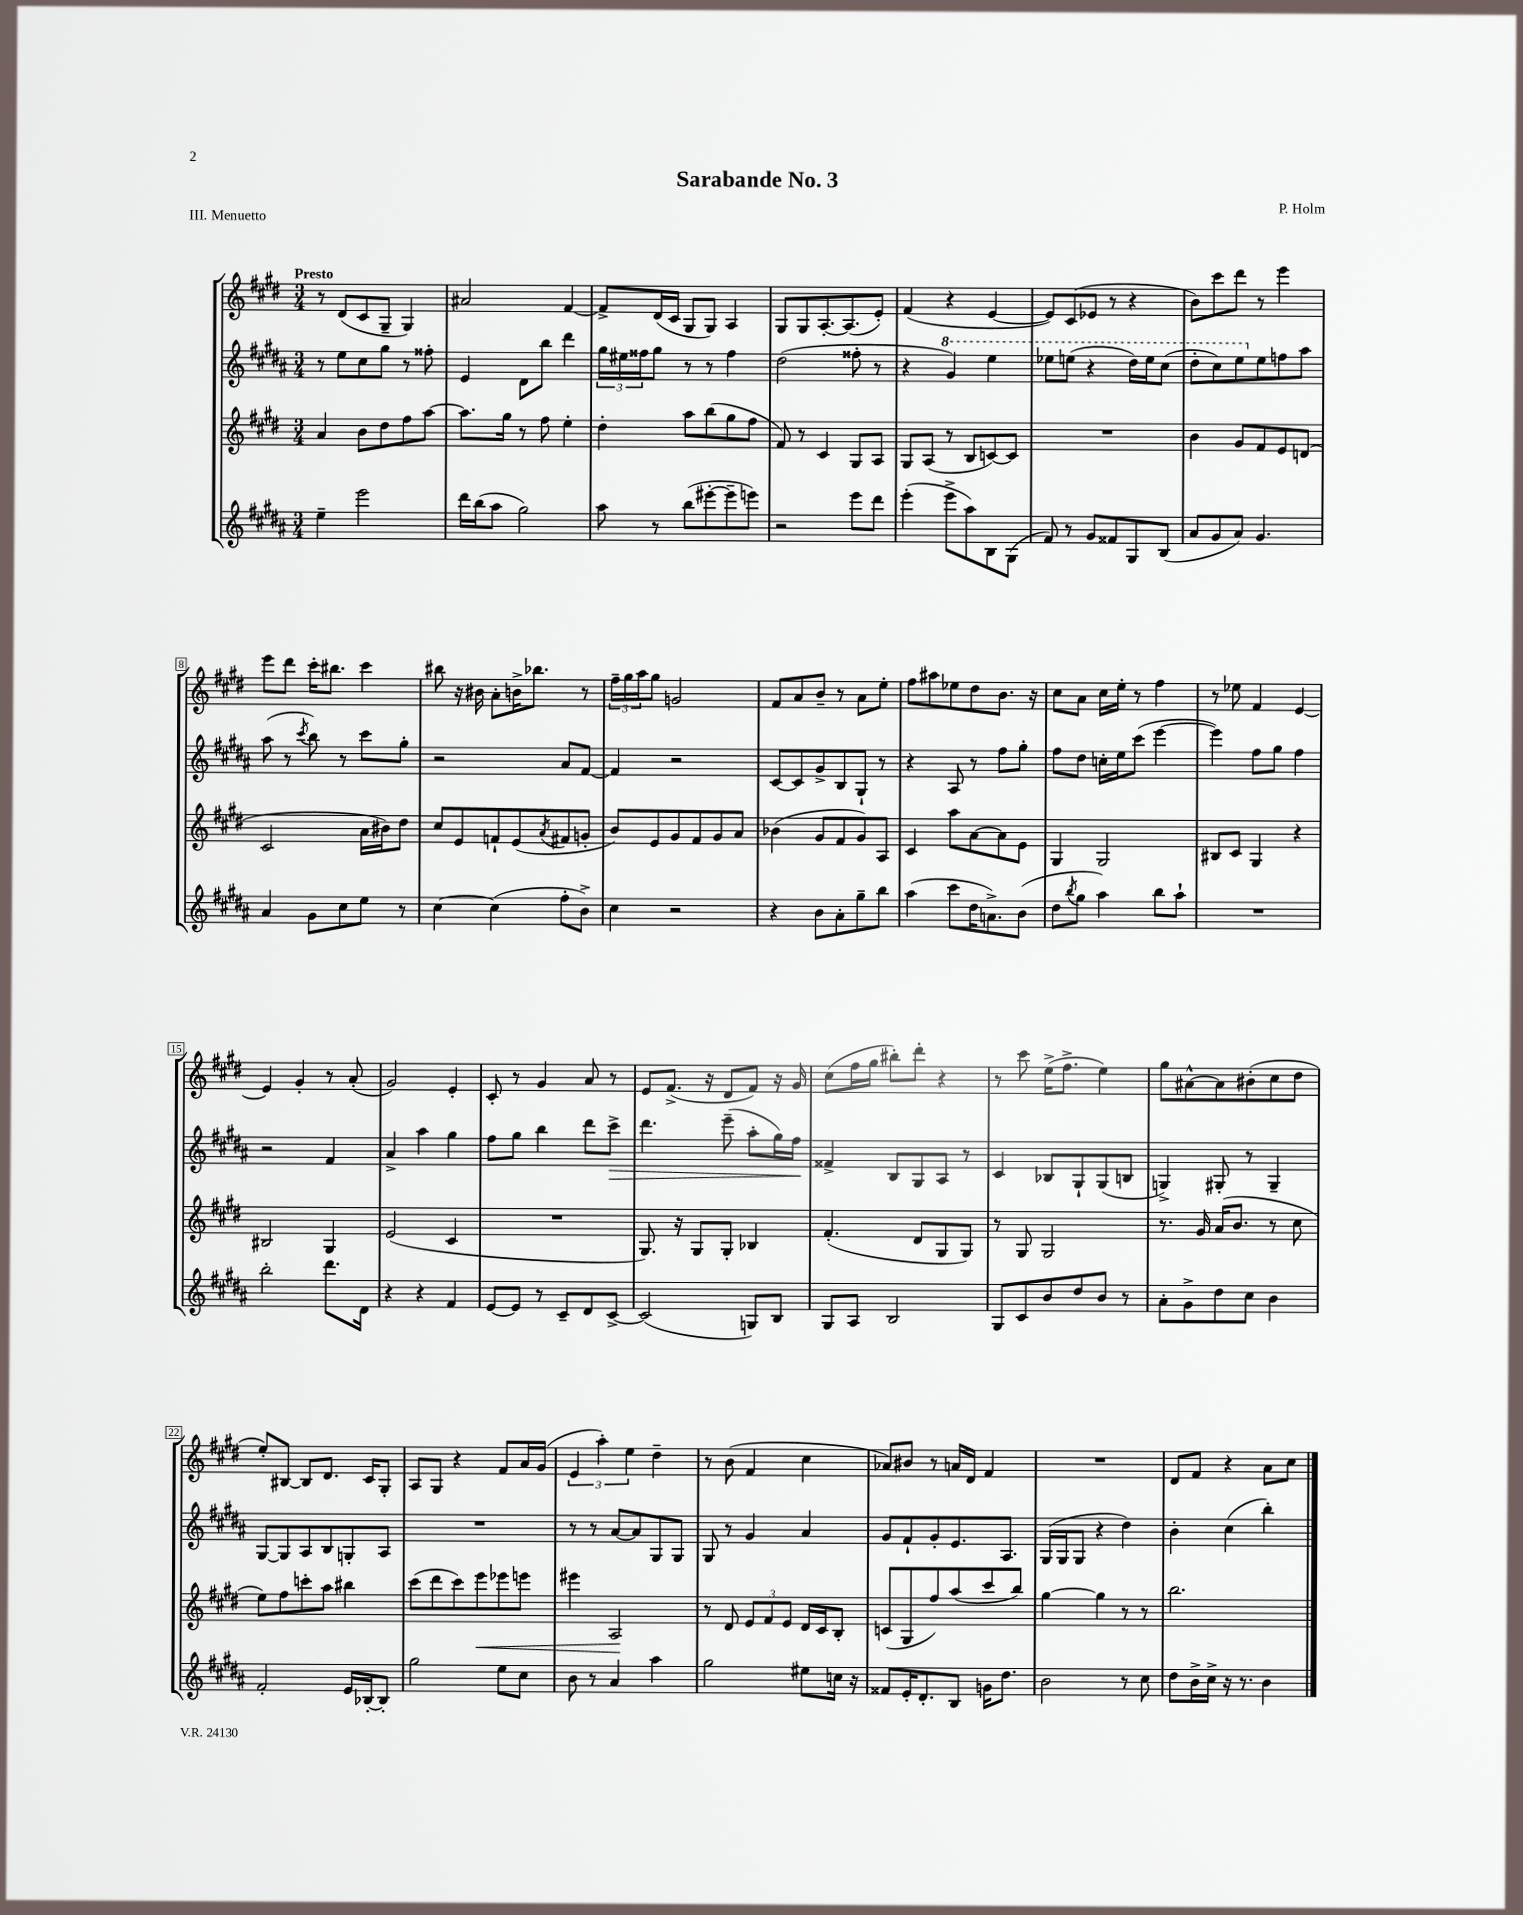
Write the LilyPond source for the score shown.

\header { title = "Sarabande No. 3" composer = "P. Holm" piece = "III. Menuetto" }
<<
\new StaffGroup <<
\new Staff = "s0" {
    \clef treble \key e \major \numericTimeSignature \time 3/4 \tempo "Presto"
    r8 dis'8( cis'8 gis8-- gis4) |
    ais'2 fis'4~ |
    fis'8-> dis'16( cis'16 gis8 gis8) a4 |
    gis8 gis8 a8.~-. a8.( e'8-.) |
    fis'4( r4 e'4~ |
    e'8) cis'8( ees'8 r8 r4 |
    b'8) cis'''8 dis'''8 r8 e'''4 |
    e'''8 dis'''8 cis'''16-. bis''8. cis'''4 |
    bis''8 r16 bis'16 a'8-. b'16-> bes''8. r8 |
    \tuplet 3/2 { fis''16-- gis''16 a''16 } gis''8 g'2 |
    fis'8 a'8 b'8-- r8 a'8 e''8-. |
    fis''8 ais''8 ees''8 dis''8 b'8. r16 |
    cis''8 a'8 cis''16 e''16-. r8 fis''4 |
    r8 ees''8 fis'4 e'4~ |
    e'4 gis'4-. r8 a'8-.( |
    gis'2) e'4-. |
    cis'8-. r8 gis'4 a'8 r8 |
    e'8 fis'8.->( r16 dis'8 fis'8) r16 gis'16 |
    cis''8( fis''16 gis''16 bis''8-.) dis'''8-. r4 |
    r8 cis'''8 e''16->( fis''8.-> e''4) |
    gis''8 ais'8~-^ ais'8 bis'8-.( cis''8 dis''8 |
    e''8-.) bis8~ bis8 dis'8. cis'16 gis8-. |
    a8 gis8 r4 fis'8 a'16 gis'16( |
    \tuplet 3/2 { e'4 a''4-.) e''4 } dis''4-- |
    r8 b'8( fis'4 cis''4 |
    aes'8) bis'8 r8 a'16 dis'16 fis'4 |
    R2. |
    dis'8 fis'8 r4 a'8 cis''8 \bar "|." |
}
\new Staff = "s1" {
    \clef treble \key b \major \numericTimeSignature \time 3/4
    r8 e''8 cis''8 gis''8 r8 fisis''8-. |
    e'4 dis'8 b''8 dis'''4 |
    \tuplet 3/2 { gis''16 eis''16 fisis''16 } gis''8 r8 r8 fisis''4 |
    dis''2( fisis''8-. r8 |
    r4 \ottava #1 gis''4) e'''4 |
    ees'''8 e'''8( r4 dis'''16) e'''16 cis'''8( |
    dis'''8-. cis'''8) e'''8 \ottava #0 e''8 f''8 ais''8 |
    ais''8( r8 \acciaccatura { cis'''8 } b''8) r8 cis'''8 gis''8-. |
    r2 ais'8 fis'8~ |
    fis'4 r2 |
    cis'8~ cis'8 gis'8-> b8 gis8-! r8 |
    r4 ais8 r8 fis''8 gis''8-. |
    fis''8 dis''8 c''16-. e''16 cis'''8( e'''4~ |
    e'''4) fis''8 gis''8 fis''4 |
    r2 fis'4 |
    ais'4-> ais''4 gis''4 |
    fis''8 gis''8 b''4 dis'''8 cis'''8->\> |
    dis'''4. e'''8--( ais''8-. gis''16) fis''16\! |
    fisis'4-> b8 gis8 ais8 r8 |
    cis'4 bes8 gis8-! gis8( b8 |
    g4->) gis8-. r8 gis4-- |
    gis8~ gis8 ais8 b8 g8-. ais8 |
    R2. |
    r8 r8 ais'8~ ais'8 gis8 gis8 |
    gis8 r8 gis'4 ais'4 |
    gis'8 fis'8-! gis'8-. e'8. ais8. |
    gis16( gis16 gis8 r4 dis''4) |
    b'4-. cis''4( b''4-.) \bar "|." |
}
\new Staff = "s2" {
    \clef treble \key e \major \numericTimeSignature \time 3/4
    a'4 b'8 dis''8 fis''8 a''8~ |
    a''8. gis''16 r8 fis''8 e''4-. |
    dis''4-. a''8 b''8( gis''8 fis''8 |
    fis'8) r8 cis'4 gis8 a8 |
    gis8 a8( r8 b8 c'8~) c'8 |
    R2. |
    b'4 gis'8 fis'8 e'8 d'8( |
    cis'2 a'16 bis'16) dis''8 |
    cis''8 e'8 f'8-! e'8( \acciaccatura { a'8 } fis'8 g'8-. |
    b'8) e'8 gis'8 fis'8 gis'8 a'8 |
    bes'4( gis'8 fis'8 gis'8) a8 |
    cis'4 a''8 a'8~ a'8 e'8 |
    gis4 gis2 |
    bis8 cis'8 gis4 r4 |
    bis2 gis4 |
    e'2( cis'4 |
    R2. |
    gis8.) r16 gis8 gis8-. bes4 |
    fis'4.-.( dis'8 gis8 gis8) |
    r8 gis8 gis2 |
    r8. gis'16 a'16( b'8. r8 cis''8 |
    e''8) fis''8 c'''8-. a''8 bis''4 |
    cis'''8( dis'''8 cis'''8) e'''8\< ees'''8 e'''8 |
    eis'''4 a2\! |
    r8 dis'8 \tuplet 3/2 { e'8 fis'8 e'8 } dis'16 cis'16 b8-. |
    c'8( gis8 fis''8) a''8( cis'''8 b''8) |
    gis''4~ gis''4 r8 r8 |
    b''2. \bar "|." |
}
\new Staff = "s3" {
    \clef treble \key b \major \numericTimeSignature \time 3/4
    e''4-- e'''2 |
    dis'''16 b''16( ais''8 gis''2) |
    ais''8 r8 b''8( eis'''8~-. eis'''8-- e'''8) |
    r2 e'''8 dis'''8 |
    e'''4-.( e'''8-> ais''8) b8 gis8( |
    fis'8) r8 gis'8 fisis'8 gis8 b8( |
    ais'8 gis'8 ais'8) gis'4. |
    ais'4 gis'8 cis''8 e''8 r8 |
    cis''4~ cis''4( fis''8-. b'8->) |
    cis''4 r2 |
    r4 b'8 ais'8-. gis''8-- b''8 |
    ais''4( cis'''8 dis''16 a'8.->) b'8( |
    dis''8 \acciaccatura { b''8 } gis''8 ais''4) b''8 ais''8-! |
    R2. |
    b''2-. dis'''8. dis'16 |
    r4 r4 fis'4 |
    e'8~ e'8 r8 cis'8-- dis'8 cis'8~-> |
    cis'2( g8) b8 |
    gis8 ais8 b2 |
    gis8 cis'8 b'8 dis''8 b'8 r8 |
    ais'8-. gis'8-> dis''8 cis''8 b'4 |
    fis'2-. e'16 bes16~-. bes8-. |
    gis''2 e''8 cis''8 |
    b'8 r8 ais'4 ais''4 |
    gis''2 eis''8 c''16 r16 |
    fisis'8 e'16-. dis'8.-. b8 g'16 dis''8. |
    b'2 r8 cis''8 |
    dis''8 b'16-> cis''16-> r16 r8. b'4 \bar "|." |
}
>>
>>
\layout { \context { \Score \override BarNumber.stencil = #(make-stencil-boxer 0.1 0.3 ly:text-interface::print) } }
